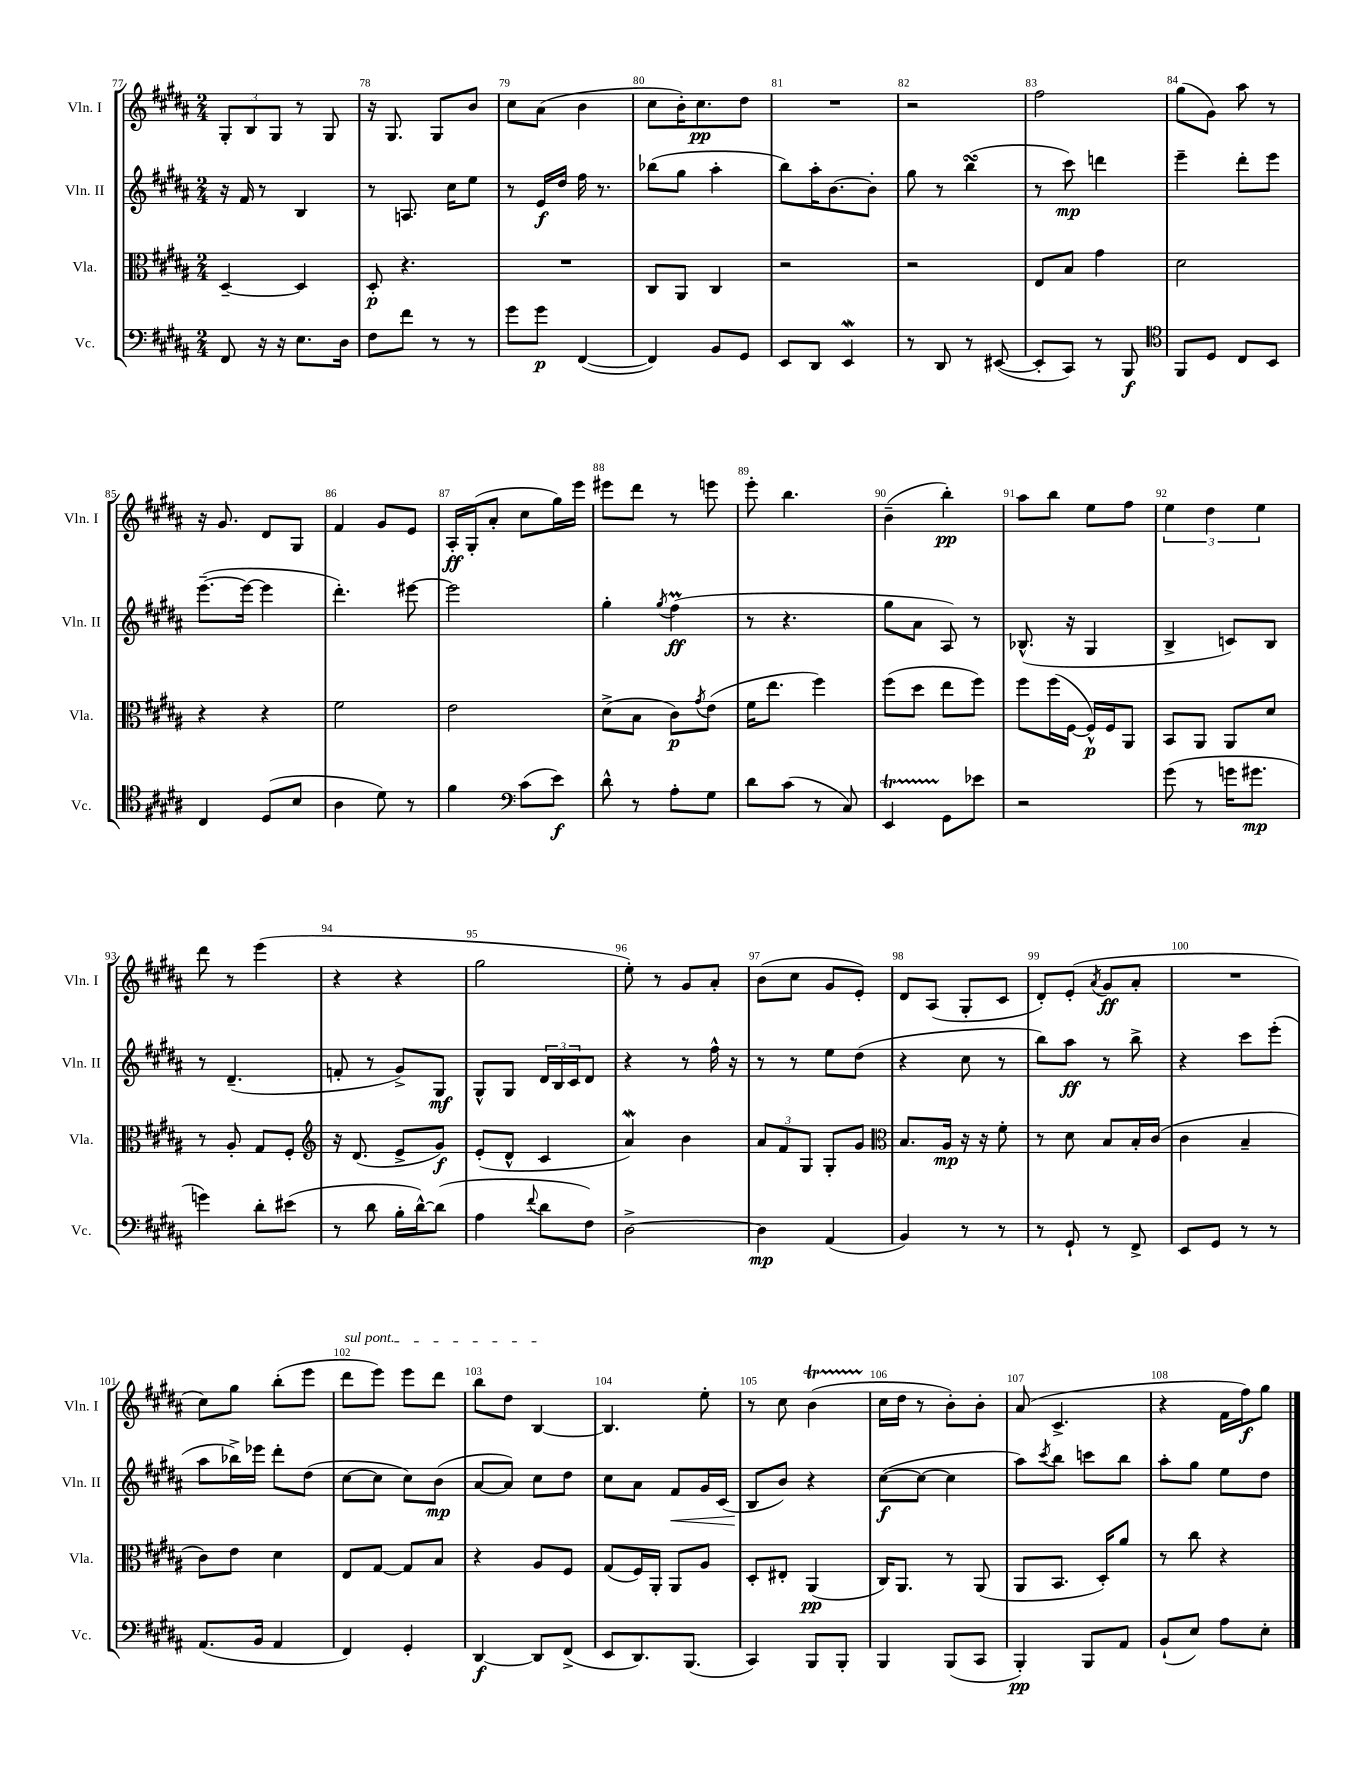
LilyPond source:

<<
\new StaffGroup <<
\new Staff = "s0" \with { instrumentName = "Vln. I" shortInstrumentName = "Vln. I" } {
    \clef treble \key b \major \numericTimeSignature \time 2/4
    \tuplet 3/2 { gis8-. b8 gis8 } r8 gis8 |
    r16 gis8. gis8 b'8 |
    cis''8 ais'8( b'4 |
    cis''8 b'16-.) cis''8.\pp dis''8 |
    R2 |
    r2 |
    fis''2 |
    gis''8( gis'8) ais''8 r8 |
    r16 gis'8. dis'8 gis8 |
    fis'4 gis'8 e'8 |
    ais16-.\ff gis16-.( ais'8-. cis''8 gis''16) e'''16 |
    eis'''8 dis'''8 r8 e'''8 |
    e'''8-. b''4. |
    b'4--( b''4-.\pp) |
    ais''8 b''8 e''8 fis''8 |
    \tuplet 3/2 { e''4 dis''4 e''4 } |
    dis'''8 r8 e'''4( |
    r4 r4 |
    gis''2 |
    e''8-.) r8 gis'8 ais'8-. |
    b'8( cis''8 gis'8 e'8-.) |
    dis'8 ais8( gis8-. cis'8 |
    dis'8-.) e'8-.( \acciaccatura { ais'8 } gis'8\ff ais'8-. |
    R2 |
    cis''8) gis''8 b''8-.( e'''8 |
    \once \override TextSpanner.bound-details.left.text = \markup { \italic "sul pont." } dis'''8\startTextSpan e'''8) e'''8 dis'''8 |
    b''8 dis''8 b4~\stopTextSpan |
    b4. e''8-. |
    r8 cis''8 b'4\startTrillSpan( |
    cis''16\stopTrillSpan dis''16 r8 b'8-.) b'8-. |
    ais'8( cis'4.-> |
    r4 fis'16 fis''16\f) gis''8 \bar "|." |
}
\new Staff = "s1" \with { instrumentName = "Vln. II" shortInstrumentName = "Vln. II" } {
    \clef treble \key b \major \numericTimeSignature \time 2/4
    r16 fis'16 r8 b4 |
    r8 a8. cis''16 e''8 |
    r8 e'16\f dis''16 fis''16 r8. |
    bes''8( gis''8 ais''4-. |
    b''8) ais''16-. b'8.~ b'8-. |
    gis''8 r8 b''4\turn( |
    r8 cis'''8\mp) d'''4 |
    e'''4-- dis'''8-. e'''8 |
    e'''8.~--( e'''16~ e'''4 |
    dis'''4.-.) eis'''8~ |
    eis'''2 |
    gis''4-. \acciaccatura { gis''8 } fis''4\prall\ff( |
    r8 r4. |
    gis''8 ais'8 ais8) r8 |
    bes8.-^( r16 gis4 |
    b4-> c'8) b8 |
    r8 dis'4.--( |
    f'8-. r8 gis'8->) gis8\mf |
    gis8-^ gis8 \tuplet 3/2 { dis'16 b16 cis'16 } dis'8 |
    r4 r8 fis''16-^ r16 |
    r8 r8 e''8 dis''8( |
    r4 cis''8 r8 |
    b''8) ais''8\ff r8 b''8-> |
    r4 cis'''8 e'''8-.( |
    ais''8 bes''16->) ees'''16 dis'''8-. dis''8( |
    cis''8~ cis''8 cis''8) b'8\mp( |
    ais'8~ ais'8) cis''8 dis''8 |
    cis''8 ais'8 fis'8\< gis'16 cis'16( |
    b8\! b'8) r4 |
    cis''8~\f( cis''8~ cis''4 |
    ais''8) \acciaccatura { cis'''8 } b''8 c'''8 b''8 |
    ais''8-. gis''8 e''8 dis''8 \bar "|." |
}
\new Staff = "s2" \with { instrumentName = "Vla." shortInstrumentName = "Vla." } {
    \clef alto \key b \major \numericTimeSignature \time 2/4
    dis4~-- dis4 |
    dis8-.\p r4. |
    R2 |
    cis8 ais,8 cis4 |
    r2 |
    r2 |
    e8 b8 gis'4 |
    dis'2 |
    r4 r4 |
    fis'2 |
    e'2 |
    dis'8->( b8 cis'8\p) \acciaccatura { gis'8 } e'8( |
    fis'16 e''8. fis''4) |
    fis''8( dis''8 e''8 fis''8) |
    fis''8 fis''16( fis16~ fis16-^\p) fis16 ais,8 |
    b,8 ais,8 ais,8 dis'8 |
    r8 ais8-. gis8 fis8-. |
    \clef treble r16 dis'8.( e'8-> gis'8\f) |
    e'8-.( dis'8-^ cis'4 |
    ais'4\mordent) b'4 |
    \tuplet 3/2 { ais'8 fis'8 gis8 } gis8-. gis'8 |
    \clef alto b8. ais16\mp r16 r16 fis'8-. |
    r8 dis'8 b8 b16-. cis'16( |
    cis'4 b4-- |
    cis'8) e'8 dis'4 |
    e8 gis8~ gis8 b8 |
    r4 ais8 fis8 |
    gis8( fis16) ais,16-. ais,8 ais8 |
    dis8-. eis8-. ais,4\pp( |
    cis16) ais,8. r8 ais,8( |
    ais,8 b,8. dis16-.) ais'8 |
    r8 cis''8 r4 \bar "|." |
}
\new Staff = "s3" \with { instrumentName = "Vc." shortInstrumentName = "Vc." } {
    \clef bass \key b \major \numericTimeSignature \time 2/4
    fis,8 r16 r16 e8. dis16 |
    fis8 fis'8 r8 r8 |
    gis'8 gis'8\p fis,4~( |
    fis,4) b,8 gis,8 |
    e,8 dis,8 e,4\mordent |
    r8 dis,8 r8 eis,8~( |
    eis,8-. cis,8) r8 b,,8\f |
    \clef tenor fis,8 dis8 cis8 b,8 |
    cis4 dis8( b8 |
    ais4 dis'8) r8 |
    fis'4 \clef bass cis'8( e'8\f) |
    dis'8-^ r8 ais8-. gis8 |
    dis'8 cis'8( r8 cis8) |
    e,4\startTrillSpan gis,8\stopTrillSpan ees'8 |
    r2 |
    gis'8( r8 g'16 gis'8.\mp |
    g'4) dis'8-. eis'8( |
    r8 dis'8 b16-. dis'16~-^) dis'8( |
    ais4 \appoggiatura { fis'8 } dis'8 fis8) |
    dis2~-> |
    dis4\mp ais,4( |
    b,4) r8 r8 |
    r8 gis,8-! r8 fis,8-> |
    e,8 gis,8 r8 r8 |
    ais,8.( b,16 ais,4 |
    fis,4) gis,4-. |
    dis,4~\f dis,8 fis,8->( |
    e,8 dis,8.) b,,8.( |
    cis,4) b,,8 b,,8-. |
    b,,4 b,,8( cis,8 |
    b,,4-.\pp) b,,8 ais,8 |
    b,8-!( e8) ais8 e8-. \bar "|." |
}
>>
>>
\layout { \context { \Score currentBarNumber = #77 \override BarNumber.break-visibility = ##(#f #t #t) barNumberVisibility = #all-bar-numbers-visible } }
